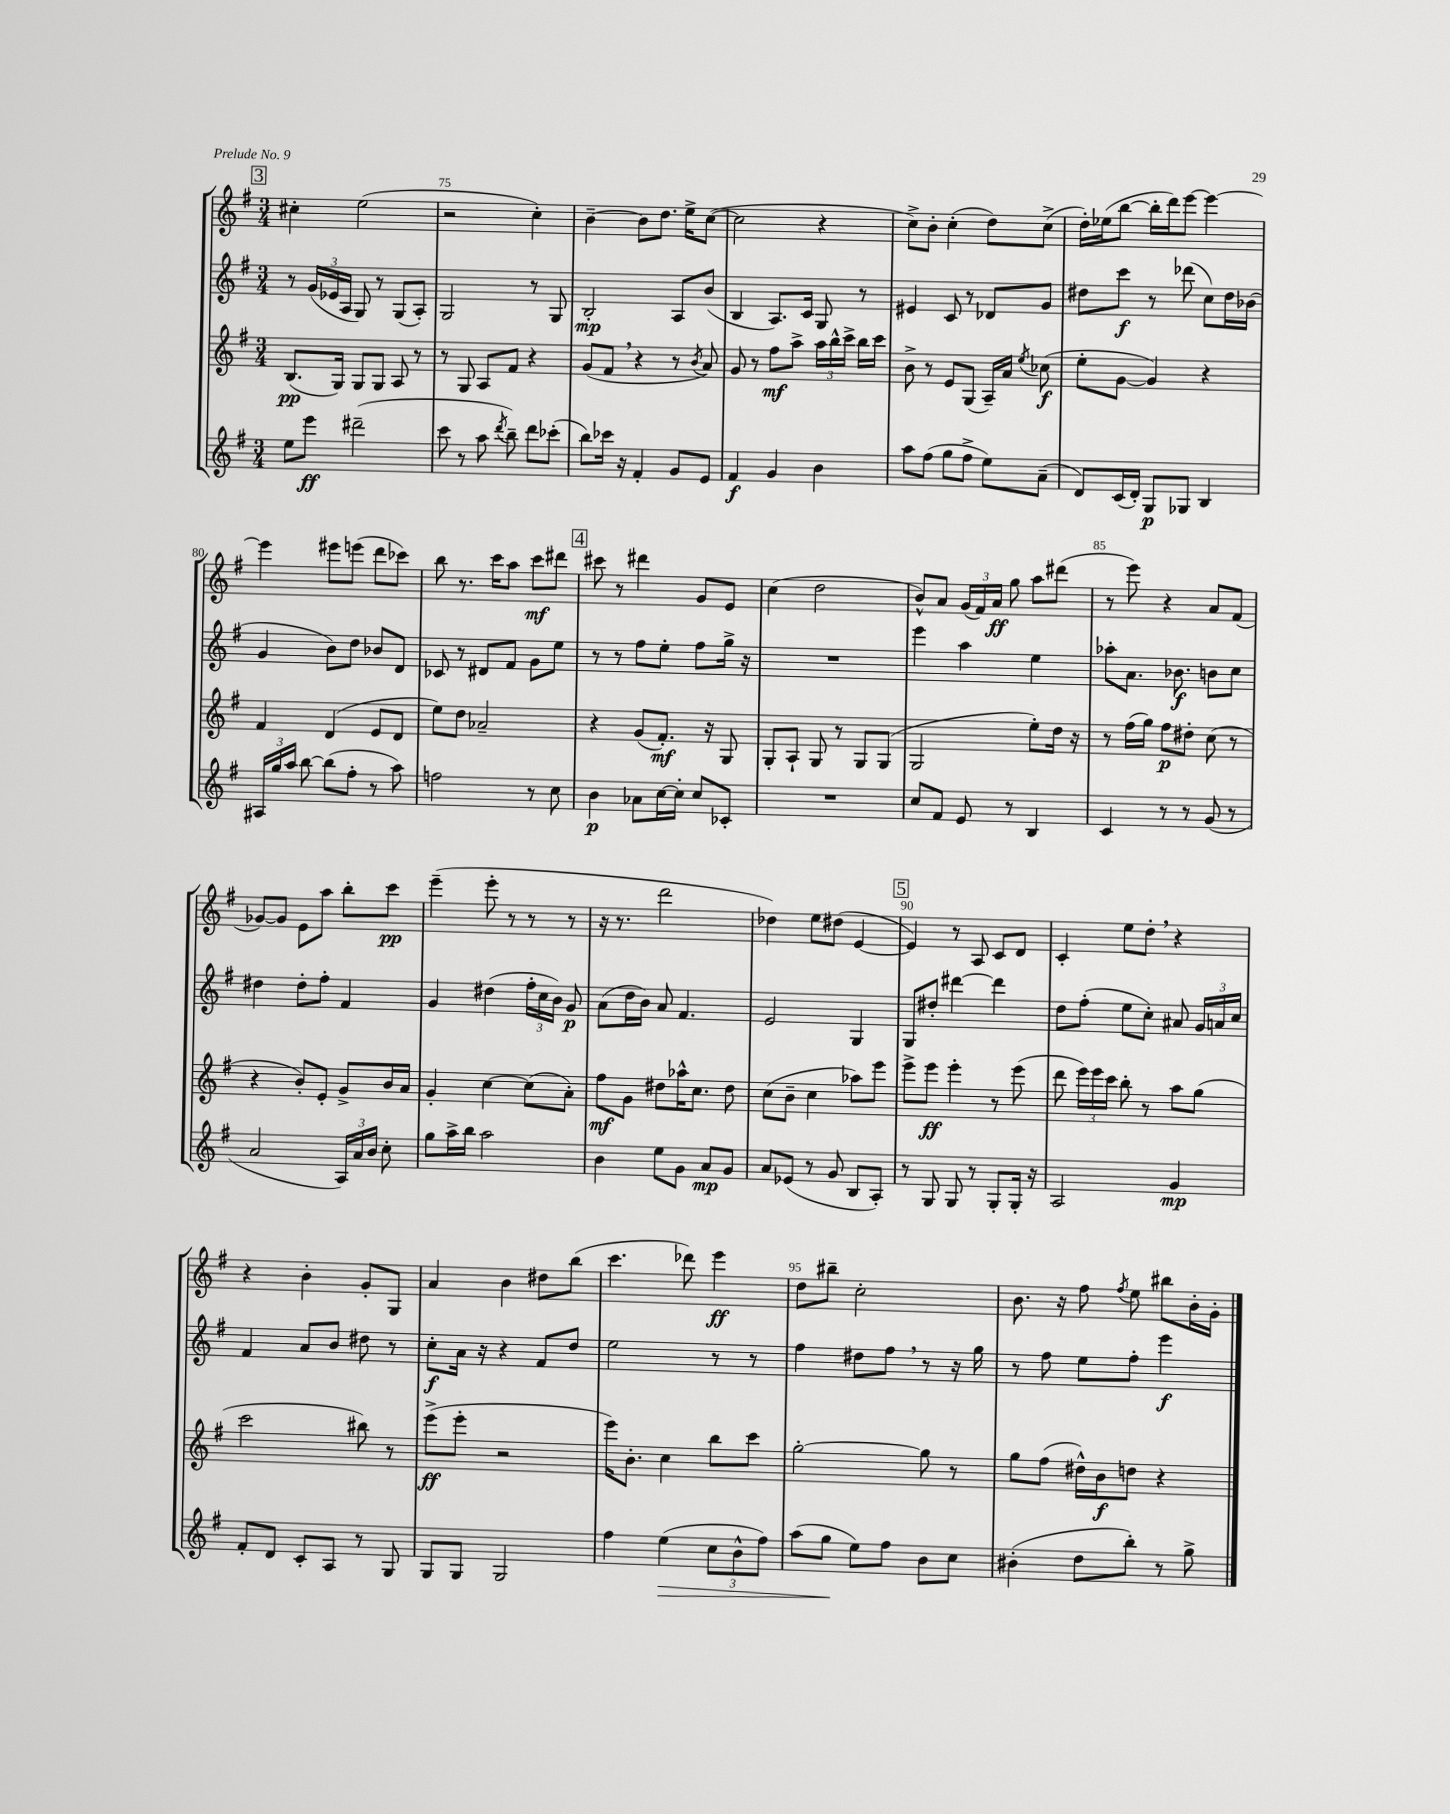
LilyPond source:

<<
\new StaffGroup <<
\new Staff = "s0" {
    \clef treble \key g \major \numericTimeSignature \time 3/4
    \autoBeamOff \mark \markup { \box "3" } cis''4-. e''2( |
    r2 c''4-.) |
    b'4~-- b'8[ d''8.] e''16[-> c''8]~( |
    c''2 r4 |
    c''8[->) b'8]-. c''4-.( d''8[) c''8]->( |
    d''16[-.) ees''16( b''8]~ b''16[-. d'''16) e'''8]~ e'''4~ |
    e'''4 eis'''8[ e'''8]( d'''8[ ces'''8]) |
    b''8 r8. c'''16[ a''8] c'''8[\mf dis'''8] |
    \mark \markup { \box "4" } cis'''8 r8 dis'''4 g'8[ e'8] |
    c''4( d''2 |
    b'8[-^) a'8] \tuplet 3/2 { g'16[( fis'16) a'16]\ff } g''8 a''8[ dis'''8]( |
    r8 e'''8) r4 a'8[ fis'8]( |
    ges'8[~) ges'8] e'8[ a''8] b''8[-. c'''8]\pp |
    e'''4--( e'''8-. r8 r8 r8 |
    r16 r8. d'''2 |
    des''4) e''8[ dis''8]( e'4~ |
    \mark \markup { \box "5" } e'4) r8 a8 c'8[ d'8] |
    c'4-. e''8[ d''8]-. \breathe r4 |
    r4 b'4-. g'8[-. g8] |
    a'4 b'4 dis''8[ b''8]( |
    c'''4. des'''8) e'''4\ff |
    d''8[ bis''8]-- c''2-. |
    b'8. r16 fis''8 \acciaccatura { fis''8 } e''8 bis''8[ b'16-. g'16]-. \bar "|." |
}
\new Staff = "s1" {
    \clef treble \key g \major \numericTimeSignature \time 3/4
    \autoBeamOff \mark \markup { \box "3" } r8 \tuplet 3/2 { g'16[( ees'16 a16] } g8) r8 g8[( a8]-.) |
    g2 r8 g8 |
    b2-.\mp a8[ b'8]( |
    b4 a8.[) c'16] g8 r8 |
    eis'4 c'8 r8 des'8[ g'8] |
    dis''8[ c'''8]\f r8 des'''8( c''8[) dis''16 bes'16]( |
    g'4 b'8[) d''8] bes'8[ d'8] |
    ces'8 r8 dis'8[ fis'8] g'8[ e''8] |
    \mark \markup { \box "4" } r8 r8 fis''8[ e''8]-. fis''8[ g''16]-> r16 |
    R2. |
    e'''4 a''4 e''4 |
    aes''8[-. a'8.] bes'8.\f b'8[ c''8] |
    dis''4 dis''8[-. fis''8]-. fis'4 |
    g'4 dis''4( \tuplet 3/2 { fis''16[-. c''16 b'16]) } g'8\p |
    a'8[( d''16 b'16]) a'8 fis'4. |
    e'2 g4 |
    \mark \markup { \box "5" } g8[ dis''8]-. dis'''4~ dis'''4 |
    d''8[ fis''8]-.( e''8[ c''8]-.) ais'8 \tuplet 3/2 { g'16[ a'16 c''16] } |
    fis'4 a'8[ b'8] dis''8 r8 |
    c''8[-.\f a'16] r16 r4 fis'8[ d''8] |
    e''2 r8 r8 |
    fis''4 dis''8[ fis''8] \breathe r8 r16 g''16 |
    r8 fis''8 e''8[ fis''8]-. e'''4\f \bar "|." |
}
\new Staff = "s2" {
    \clef treble \key g \major \numericTimeSignature \time 3/4
    \autoBeamOff \mark \markup { \box "3" } b8.[\pp( g16]) g8[ g8] a8 r8 |
    r8 g8 a8[ fis'8] r4 |
    g'8[( fis'8] \breathe r4 r8 \acciaccatura { b'8 } a'8) |
    g'8 r8 fis''8[\mf a''8]-> \tuplet 3/2 { a''16[ b''16-^ c'''16]-> } b''16[ c'''16] |
    b'8-> r8 e'8[ g8]( a16[--) a'16] \acciaccatura { e''8 } ces''8\f( |
    e''8[-. g'8]~ g'4) r4 |
    fis'4 d'4( e'8[ d'8] |
    e''8[) d''8] aes'2-- |
    \mark \markup { \box "4" } r4 g'8[( fis'8.]-.\mf) r16 g8 |
    g8[-. a8]-! g8 r8 g8[ g8]( |
    g2 e''8[-.) d''16] r16 |
    r8 fis''16[( g''16]) fis''8[\p dis''8]-. c''8( r8 |
    r4 b'8[-.) e'8]-. g'8[-> b'16 a'16] |
    g'4-. c''4~ c''8[( a'8]-.) |
    fis''8[\mf g'8] dis''8[ aes''16-^ c''8.] dis''8 |
    c''8[( b'8]-- c''4 aes''8[) e'''8] |
    \mark \markup { \box "5" } e'''8[-> e'''8]\ff e'''4-. r8 e'''8( |
    d'''8 \tuplet 3/2 { e'''16[) e'''16 c'''16] } b''8-. r8 a''8[ g''8]( |
    c'''2 bis''8) r8 |
    e'''8[->\ff( e'''8]-. r2 |
    e'''16[) b'8.]-. c''4 b''8[ c'''8] |
    g''2~-. g''8 r8 |
    g''8[ fis''8]( dis''16[-^) b'16\f d''8] r4 \bar "|." |
}
\new Staff = "s3" {
    \clef treble \key g \major \numericTimeSignature \time 3/4
    \autoBeamOff \mark \markup { \box "3" } e''8[ e'''8]\ff dis'''2--( |
    c'''8 r8 a''8 \acciaccatura { d'''8 } b''8--) d'''8[ ces'''8]-.( |
    b''8[) ces'''16] r16 fis'4-. g'8[ e'8] |
    fis'4\f g'4 b'4 |
    a''8[ fis''8]( g''8[ fis''8]-> e''8[) a'8]--( |
    d'8[) c'16( d'16]-.) g8[\p ges8] b4 |
    \tuplet 3/2 { ais16[ g''16 a''16] } b''8~ b''8[( fis''8]-. r8 a''8) |
    f''2 r8 c''8 |
    \mark \markup { \box "4" } b'4\p aes'8[ c''16~ c''16]-. c''8[ ces'8]-. |
    R2. |
    c''8[ fis'8] e'8 r8 b4 |
    c'4 r8 r8 g'8( r8 |
    a'2 \tuplet 3/2 { a16[) a'16 b'16] } c''8-. |
    g''8[ a''16-> b''16] a''2 |
    b'4 e''8[ g'8] a'8[\mp g'8] |
    a'8[ ees'8]( r8 g'8 b8[ a8]-.) |
    \mark \markup { \box "5" } r8 g8 g8 r8 g8[-. g16]-. r16 |
    a2 g'4\mp |
    fis'8[-. d'8] c'8[-. a8] r8 g8 |
    g8[ g8] g2 |
    fis''4 e''4\>( \tuplet 3/2 { c''8[ b'8-^ fis''8]) } |
    a''8[( g''8]\! e''8[) fis''8] b'8[ c''8] |
    bis'4-.( d''8[ b''8]-.) r8 g''8-> \bar "|." |
}
>>
>>
\layout { \context { \Score currentBarNumber = #74 \override BarNumber.break-visibility = ##(#f #t #t) barNumberVisibility = #(every-nth-bar-number-visible 5) } }
